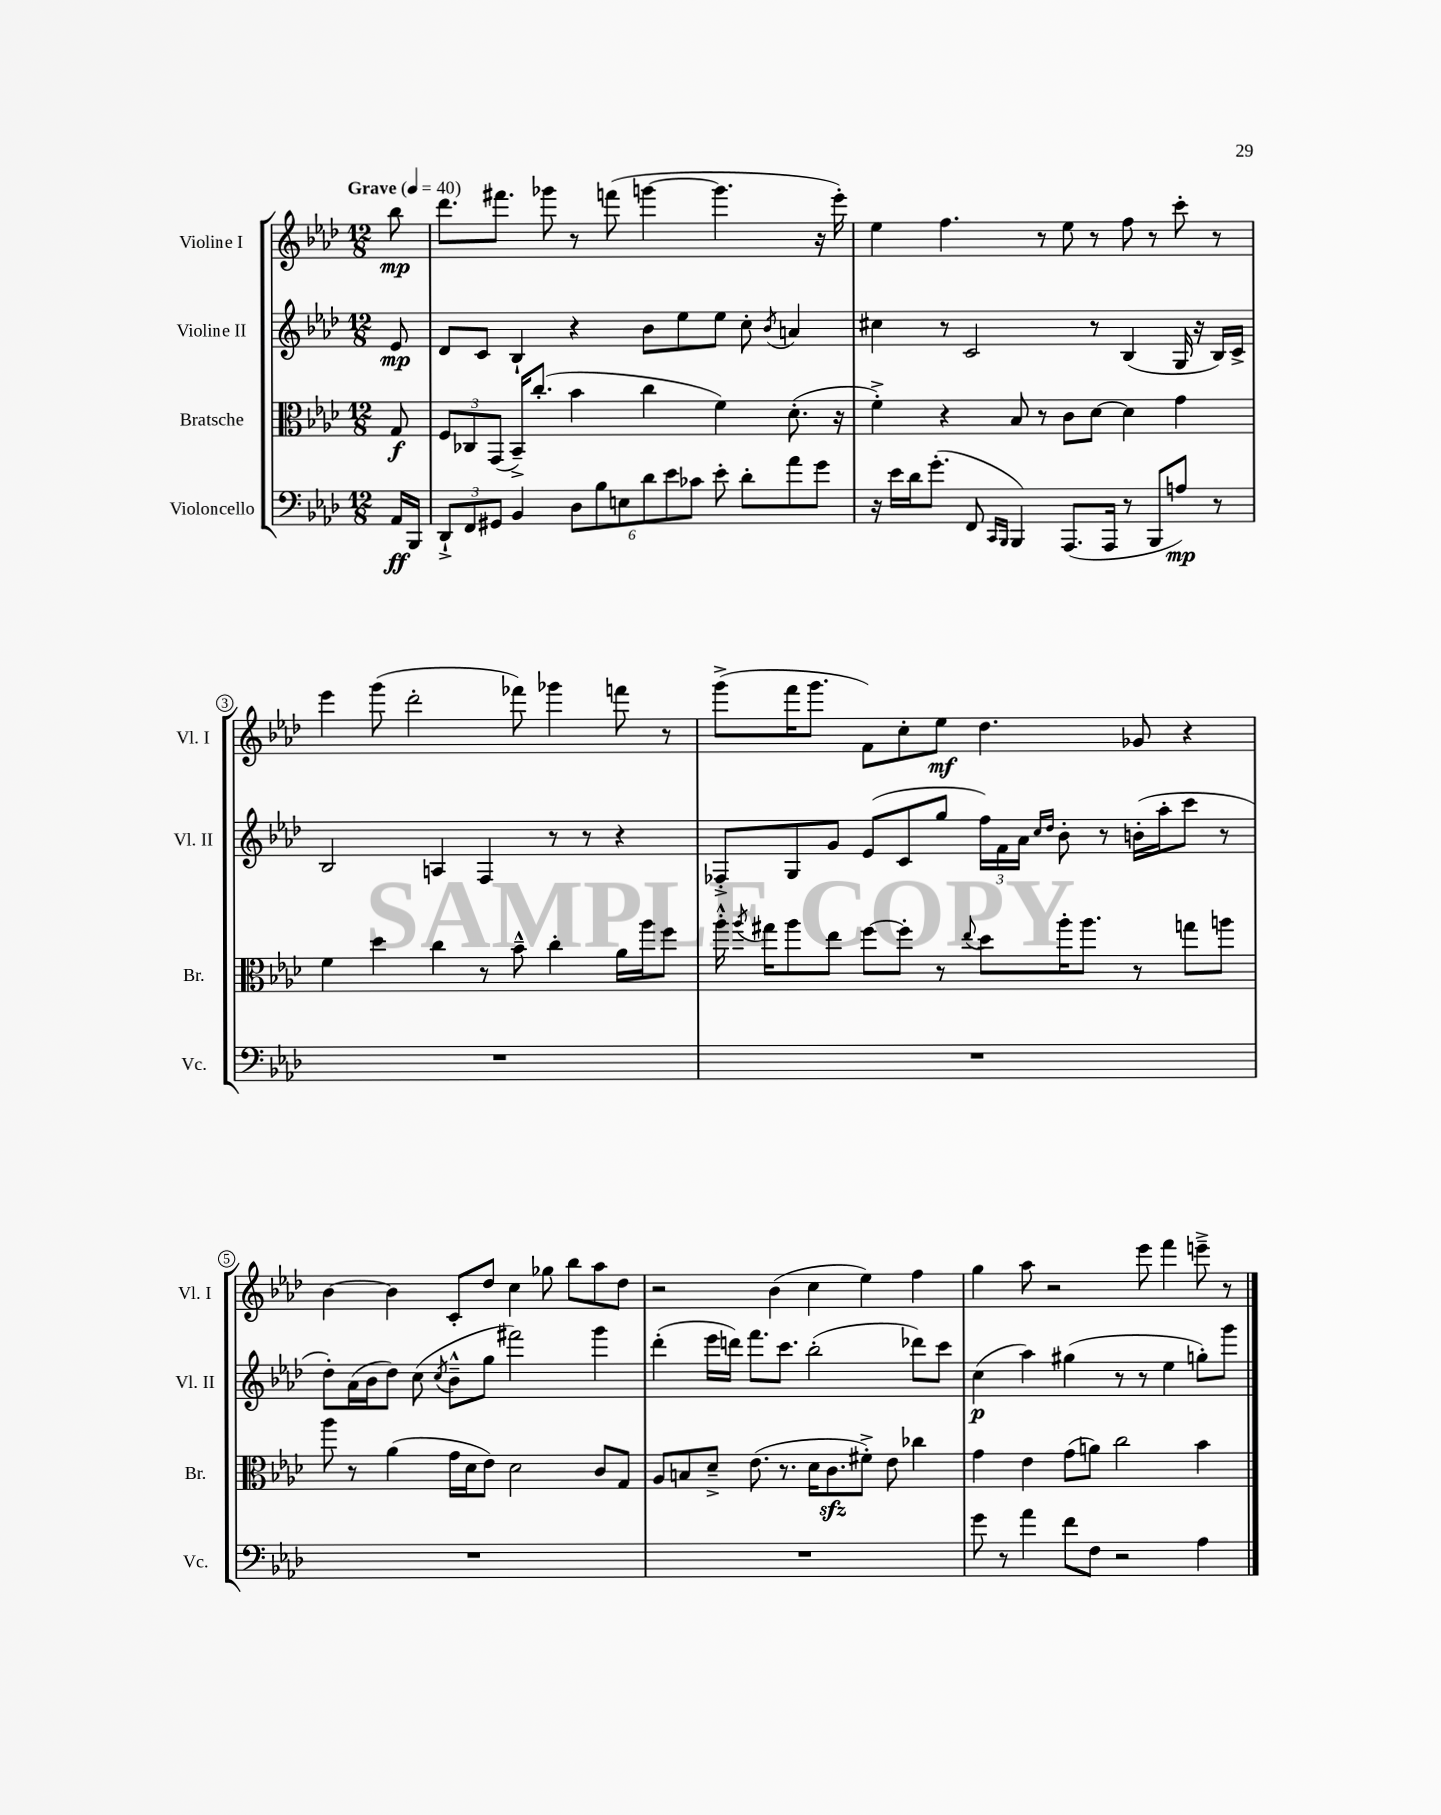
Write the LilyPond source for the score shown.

<<
\new StaffGroup <<
\new Staff = "s0" \with { instrumentName = "Violine I" shortInstrumentName = "Vl. I" } {
    \clef treble \key aes \major \numericTimeSignature \time 12/8 \partial 8 \tempo "Grave" 4 = 40
    \autoBeamOff bes''8\mp |
    des'''8.[ fis'''8.] ges'''8 r8 f'''8( g'''4~ g'''4. r16 ees'''16-.) |
    ees''4 f''4. r8 ees''8 r8 f''8 r8 c'''8-. r8 |
    ees'''4 g'''8( des'''2-. fes'''8) ges'''4 f'''8 r8 |
    g'''8[->( f'''16 g'''8.] f'8[) c''8-. ees''8]\mf des''4. ges'8 r4 |
    bes'4~ bes'4 c'8[-. des''8] c''4 ges''8 bes''8[ aes''8 des''8] |
    r2 bes'4( c''4 ees''4) f''4 |
    g''4 aes''8 r2 ees'''8 f'''4 e'''8---> r8 \bar "|." |
}
\new Staff = "s1" \with { instrumentName = "Violine II" shortInstrumentName = "Vl. II" } {
    \clef treble \key aes \major \numericTimeSignature \time 12/8 \partial 8
    \autoBeamOff ees'8\mp |
    des'8[ c'8] bes4-! r4 bes'8[ ees''8 ees''8] c''8-. \acciaccatura { bes'8 } a'4 |
    cis''4 r8 c'2 r8 bes4( g16 r16 bes16[) c'16]-> |
    bes2 a4 f4 r8 r8 r4 |
    fes8[-.-> g8 g'8] ees'8[( c'8 g''8] \tuplet 3/2 { f''16[) f'16 aes'16] } \grace { c''16[ des''16] } bes'8-. r8 b'16[-.( aes''16-. c'''8] r8 |
    des''8[-.) aes'16( bes'16 des''8]) c''8( \acciaccatura { c''8 } bes'8[---^ g''8] fis'''2) g'''4 |
    des'''4-.( ees'''16[ d'''16]) f'''8.[ c'''8.] bes''2-.( des'''8[) c'''8] |
    c''4\p( aes''4) gis''4( r8 r8 ees''4 g''8[-.) g'''8] \bar "|." |
}
\new Staff = "s2" \with { instrumentName = "Bratsche" shortInstrumentName = "Br." } {
    \clef alto \key aes \major \numericTimeSignature \time 12/8 \partial 8
    \autoBeamOff g8\f |
    \tuplet 3/2 { f8[ ces8 g,8]( } bes,16[--->) c''8.]-.( bes'4 c''4 f'4) des'8.-.( r16 |
    f'4-.->) r4 bes8 r8 c'8[ des'8]~ des'4 g'4 |
    f'4 des''4 c''4 r8 bes'8---^ c''4-. aes'16[ aes''16 f''8] |
    aes''16-.-^ \acciaccatura { aes''8 } gis''16[ aes''8 ees''8] f''8[~ f''8]-. r8 \appoggiatura { ees''8 } des''8[ aes''16-. aes''8.] r8 g''8[ a''8] |
    aes''8 r8 aes'4( g'16[ des'16 ees'8]) des'2 c'8[ g8] |
    aes8[ b8 des'8]---> ees'8.( r8. des'16[ c'8.\sfz fis'8]-.->) ees'8 ces''4 |
    g'4 ees'4 g'8[( a'8]) c''2 bes'4 \bar "|." |
}
\new Staff = "s3" \with { instrumentName = "Violoncello" shortInstrumentName = "Vc." } {
    \clef bass \key aes \major \numericTimeSignature \time 12/8 \partial 8
    \autoBeamOff aes,16[\ff bes,,16] |
    \tuplet 3/2 { des,8[-!-> f,8 gis,8] } bes,4 \tuplet 6/4 { des8[ bes8 e8 des'8 ees'8 ces'8] } ees'8-. des'8[-. aes'8 g'8] |
    r16 ees'16[ des'16 g'8.]-.( f,8 \grace { c,16[ bes,,16] } bes,,4) aes,,8.[( aes,,16] r8 bes,,8[ a8]\mp) r8 |
    R1. |
    R1. |
    R1. |
    R1. |
    g'8 r8 aes'4 f'8[ f8] r2 aes4 \bar "|." |
}
>>
>>
\layout { \context { \Score \override BarNumber.stencil = #(make-stencil-circler 0.1 0.3 ly:text-interface::print) } }
